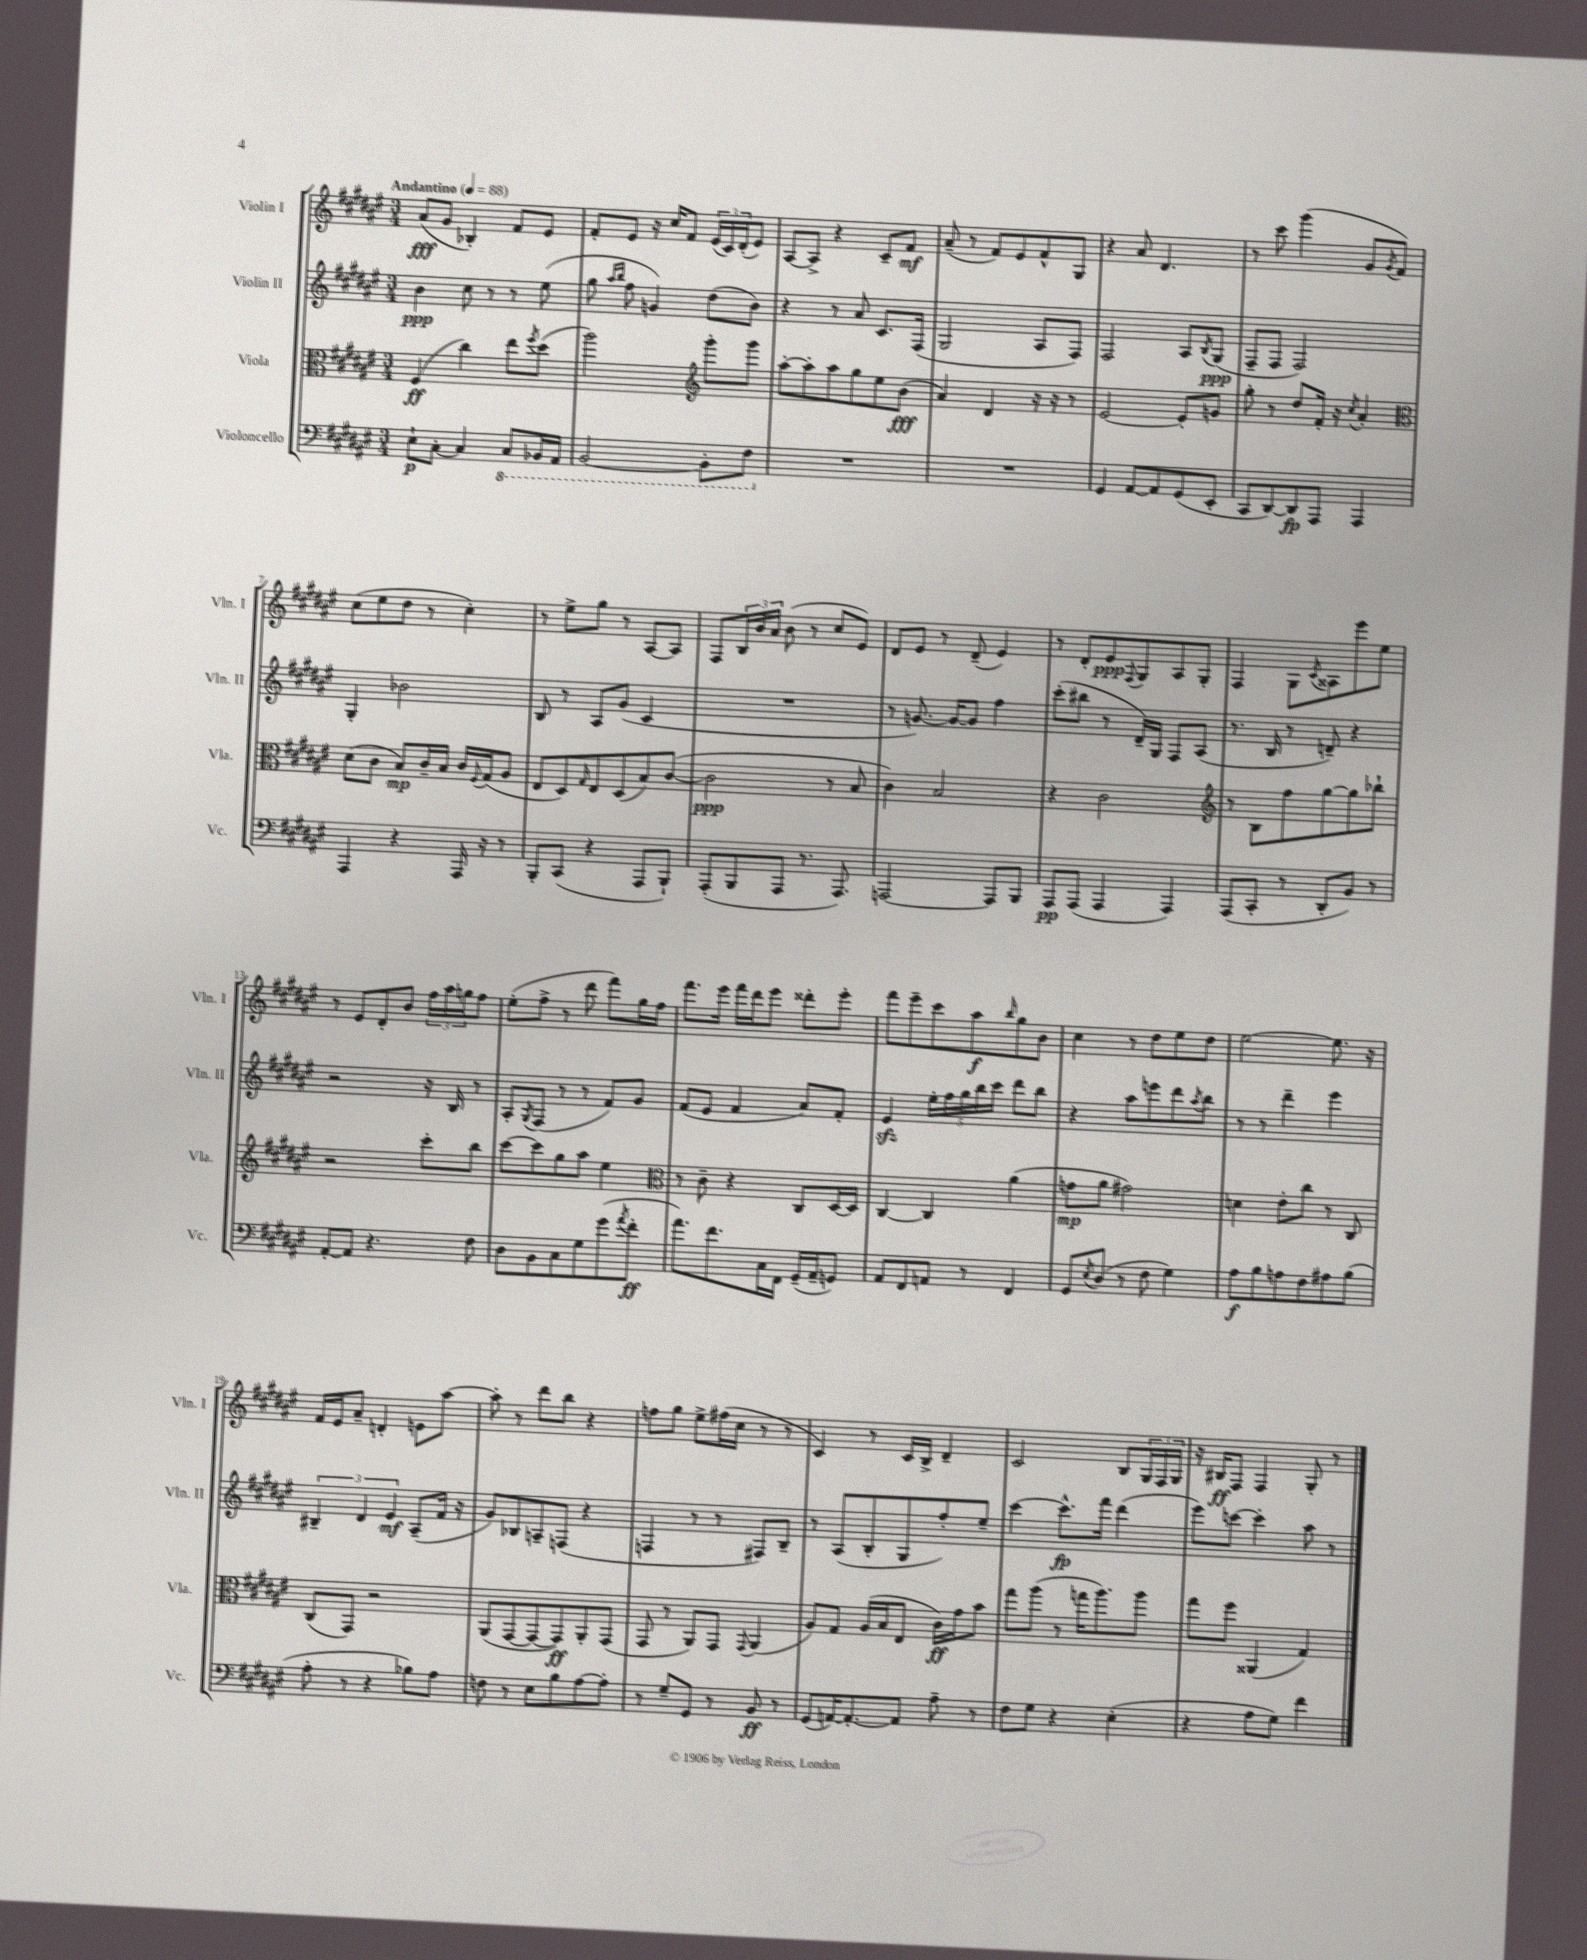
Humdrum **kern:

**kern	**kern	**kern	**kern
*staff4	*staff3	*staff2	*staff1
*clefF4	*clefC3	*clefG2	*clefG2
*k[f#c#g#d#a#e#]	*k[f#c#g#d#a#e#]	*k[f#c#g#d#a#e#]	*k[f#c#g#d#a#e#]
*M3/4	*M3/4	*M3/4	*M3/4
*MM88	*MM88	*MM88	*MM88
8E#`	(4F#	4b	(8a#
[8C#'	.	.	8g#
4C#]	4cc#)	8cc#	4B-')
.	.	8r	.
8CC#	8ee#	8r	8f#
.	8qff#	.	.
16BBB-	(8dd#	(8ee#	8e#
16AAA#	.	.	.
=	=	=	=
[2BBB	2aa#)	8gg#	8f#'
.	.	16qqaa#	.
.	.	16qqbb	.
.	.	8ff#	8e#
.	.	4g)	16r
.	.	.	16cc#
.	.	.	8f#
*	*clefG2	*	*
8BBB']	8ggg#'	(8dd#	(24e#
.	.	.	24c#)
.	.	.	(24d#'
8FF#	8ggg#	8b)	8e#)
=	=	=	=
2.r	[8aa#'	4r	[8A#
.	8aa#']	.	8A#^]
.	8aa#	8r	4r
.	8gg#	8a#	.
.	8ee#	8.c#	8c#~
.	(8b	.	8f#
.	.	(16F#	.
=	=	=	=
2.r	4a#)	2G#	(8a#~
.	.	.	8r
.	4d#	.	8f#)
.	.	.	8e#
.	16r	8A#	8f#^^
.	16r	.	.
.	8r	8F#)	8G#
=	=	=	=
4GG#	[2e#	2F#	4r
[8AA#	.	.	8a#
8AA#]	.	.	4.d#
(8GG#	8e#']	8A#	.
.	.	8qB	.
8EE#'	8g	(8G#	.
=	=	=	=
8CC#	8gg#'	8F#~	8r
[8DD#)	8r	8F#	8ccc#
8DD#]	8dd#	2F#)	(4ggg#
8AAA#	16f#'	.	.
.	16r	.	.
.	8qcc#	.	.
4AAA#	4a#'	.	8g#
.	.	.	8qg#
.	.	.	8f#)
=	=	=	=
*	*clefC3	*	*
4AAA#	(8d#	4G#'	(8cc#
.	8c#	.	8ee#
4r	8B)	2b-	8dd#
.	16c#~	.	8r
.	16B	.	.
16AAA#	16c#	.	4cc#')
.	8qqF#	.	.
16r	(16G#	.	.
8r	8A#	.	.
=	=	=	=
8BBB'	8E#	8B	8r
(8CC#	8D#)	8r	8ee#^
.	16qqG#	.	.
4r	8E#	8A#	8gg#
.	(8D#	(8g#	8r
8AAA#	8B)	4c#	[8A#
8BBB`)	([8c#	.	8A#]
=	=	=	=
(8AAA#'	2c#]	2.r	8F#
8BBB	.	.	24B
.	.	.	24b
.	.	.	24a#
8AAA#	.	.	(8b
8.r	.	.	8r
.	8r	.	8cc#
8.AAA#)	.	.	.
.	8B	.	8e#)
=	=	=	=
[2AAA	4c#)	8r	8d#
.	.	[8.g)	8e#
.	2B	.	8r
.	.	16g_	.
.	.	8g]	(8d#~
8AAA]	.	4ff#	4e#)
8BBB	.	.	.
=	=	=	=
8AAA#	4r	(8ccc#'	8r
(8AAA#	.	8bb#	8d#'
4AAA#	2c#	8r	8e#
.	.	.	8qqF#
.	.	16d#~)	8G#
.	.	16G#	.
4AAA#)	.	8F#	8A#
.	.	(8A#	8G#'
=	=	=	=
*	*clefG2	*	*
(8AAA#	8r	8.r	4F#
8CC#'	8B	.	.
.	.	16B	.
8r	8ff#	8r	8G#
.	.	.	8qc#
8DD#'	[8gg#	8d~)	8A##
8BB)	8gg#]	4r	8eee#
8r	8bb-`	.	8ee#
=	=	=	=
[8AA#'	2r	2r	8r
8AA#]	.	.	8e#
4.r	.	.	8d#'
.	.	.	8b
.	8ccc#'	16r	24ff#
.	.	.	24aa#
.	.	16B	.
.	.	.	24gg
8F#	8bb	8r	8ff#
=	=	=	=
8D#	[8ccc#	8A#'	(8ee#'
.	.	8qG#	.
8BB	8ccc#]	(8F#	8ff#^
8C#	8gg#	8r	8r
8G#	8aa#	8r	8ddd#
(8g#	4ee#	8f#)	8fff#)
8qa#	.	.	.
8f#'	.	8g#	16gg#
.	.	.	16ff#
=	=	=	=
*	*clefC3	*	*
8.a#)	8r	(8f#	8.fff#
.	8c#~	8e#	.
8.f#	.	.	16eee#
.	4r	4f#	16fff#
.	.	.	16ddd#
16C#	.	.	8eee#
16FF#	.	.	.
(16GG#~	8C#	8a#)	8ddd##'
16AA#~	.	.	.
8GG)	[16D#	8f#'	8eee#'
.	16D#]	.	.
=	=	=	=
8AA#	[4C#	4e#	8fff#
8FF#	.	.	8eee#~
8AA	4C#]	20ee#'	8ccc#
.	.	20ff#	.
.	.	20gg#	.
8r	.	.	8aa#
.	.	20bb	.
.	.	20ccc#	.
.	.	.	16qqbb
4FF#	(4a#	8ddd#	8gg#
.	.	8bb	8b
=	=	=	=
8GG#	8g	4r	4cc#
8qE#	.	.	.
(8D#	8a#	.	.
8r	2g#)	8aa#	8r
8F#	.	8eee	8dd#
4G#)	.	8ddd#	8ee#
.	.	8qaa#	.
.	.	8bb	8dd#
=	=	=	=
8A#	4d	8r	[2ee#
8B	.	8r	.
8A	8e#'	4ddd#~	.
8F#	8cc#	.	.
8A#	8r	4eee#	8.ee#]
(8B	8C#	.	.
.	.	.	16r
=	=	=	=
8A#'	(8C#	6B#~	16f#
.	.	.	16e#
8r	8GG#)	.	8a#~
.	.	6d#	.
4r	2r	.	4d'
.	.	6e#	.
8B-)	.	(8A#~	8e
8A#	.	16f#	[8aa#
.	.	16r	.
=	=	=	=
8F	(8AA#	8g#)	8aa#']
8r	[8GG#	8B-	8r
8E#	8GG#_	8A~	8ddd#
8B	8GG#])	(8F	8bb
[8A#	8AA#'	4r	4r
8A#']	(8GG#	.	.
=	=	=	=
8r	8GG#	4F	8ff
8G#~	8r	.	8gg#
8GG#	8AA#)	8r	8ee#^
8r	8GG#	8r	(16ff#
.	.	.	16cc#
.	8qqGG#	.	.
8BB	(4AA#	8F#)	8r
8r	.	8B~	8r
=	=	=	=
(8GG#	8A#)	8r	4c#)
[16AA)	8G#	(8A#	.
8.AA'_	.	.	.
.	(16A#	8B'	8r
.	16B	.	.
8AA]	8E#	8G#	16c#
.	.	.	16B^
8A#~	16c#)	8ff#')	4d#~
.	16g#	.	.
8r	8b	8ee#~	.
=	=	=	=
8F#	8gg#	[4ccc#	2c#
8G#	(8aa#	.	.
4r	8r	8.ccc#^^]	.
.	16gg	.	.
.	8.aa#)	16fff#	.
(4E#'	.	(4ddd#	8B
.	8aa#	.	24G#
.	.	.	24F#
.	.	.	24G#
=	=	=	=
4r	8gg#	8eee#)	16r
.	.	.	16B#
.	8ff#	[8ccc	8F#
8A#	(4AA##	4ccc']	4F#
8G#)	.	.	.
4f#	4G#)	8aa#	8G#'
.	.	8r	8r
==	==	==	==
*-	*-	*-	*-
